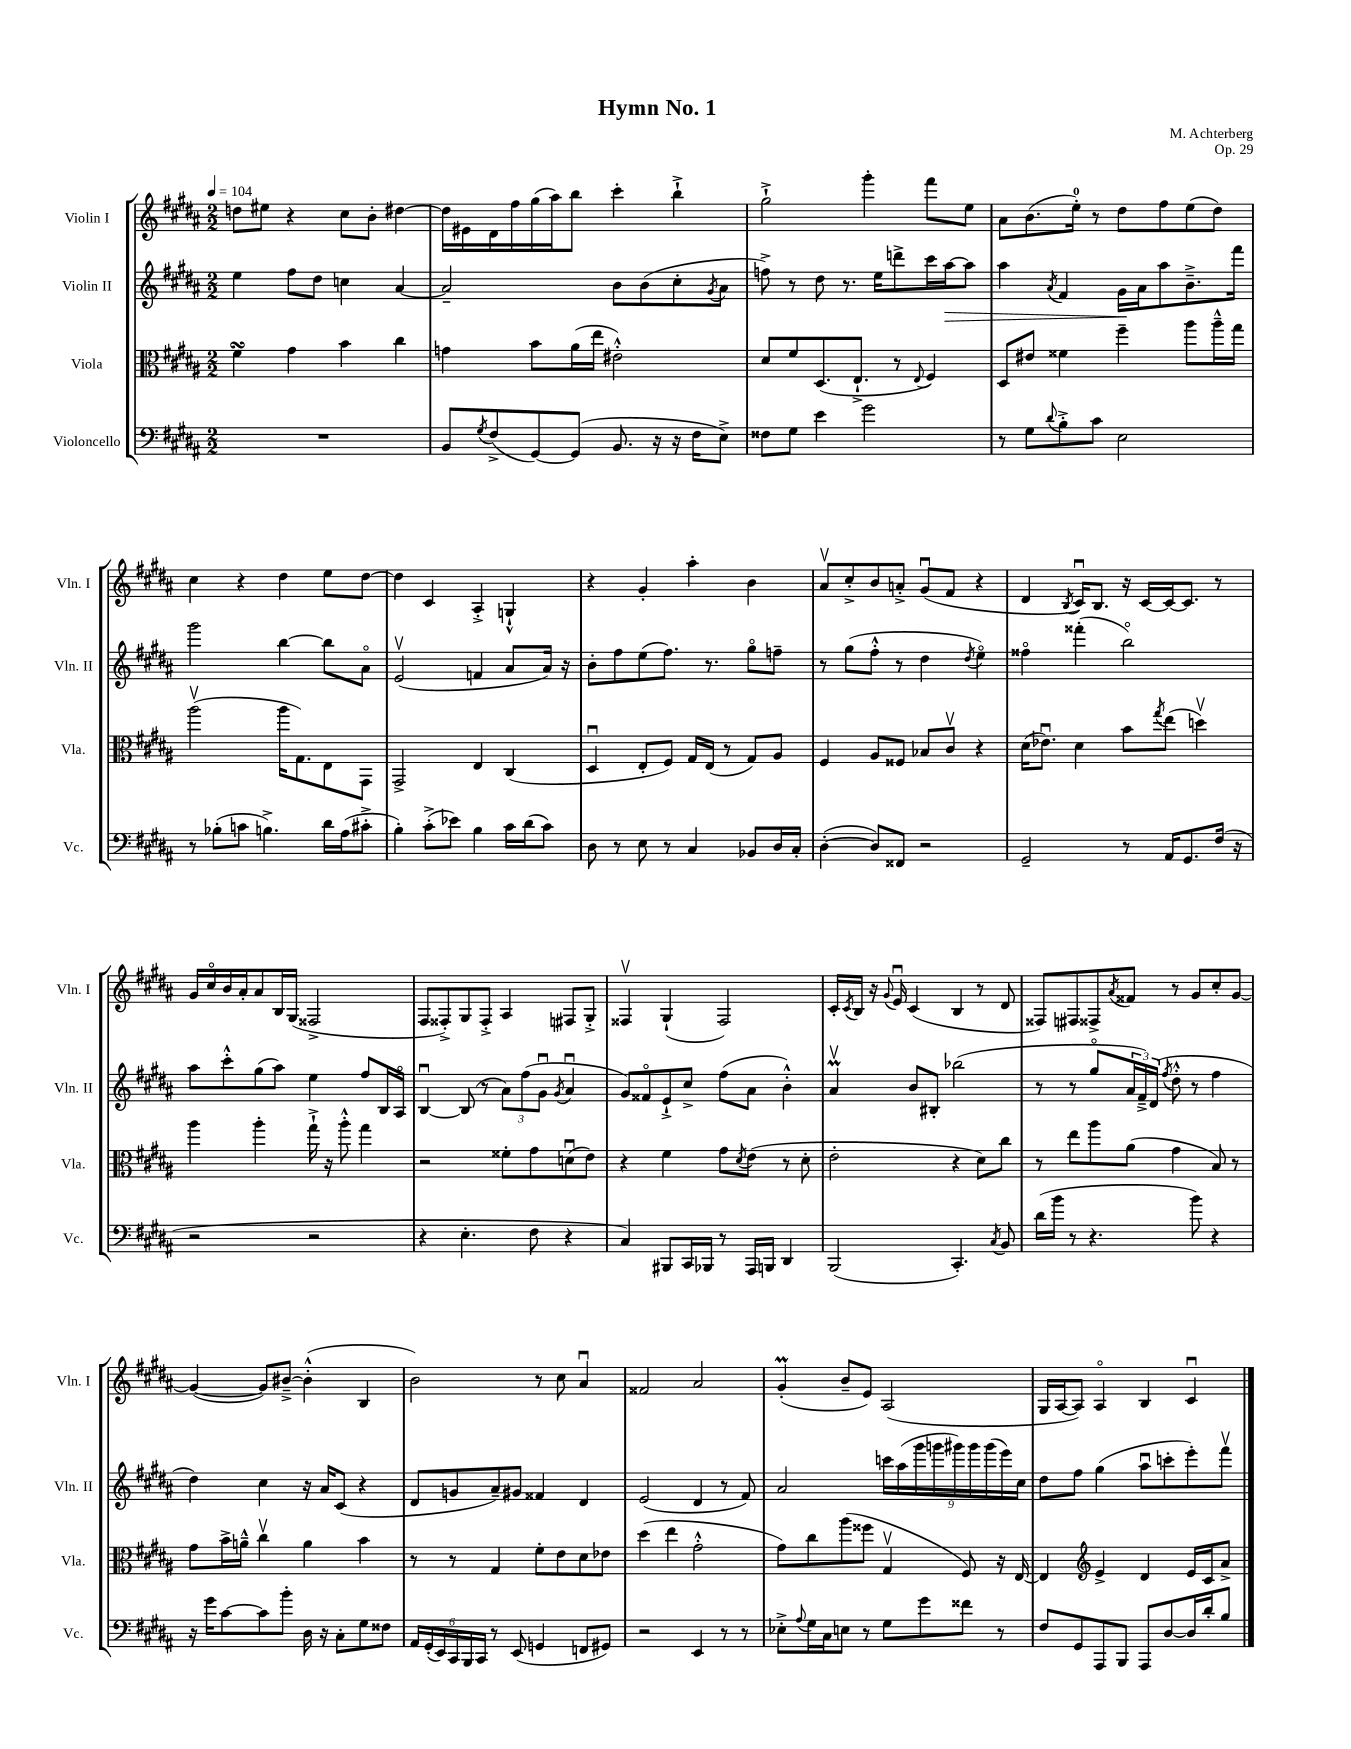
\header { title = "Hymn No. 1" composer = "M. Achterberg" opus = "Op. 29" }
<<
\new StaffGroup <<
\new Staff = "s0" \with { instrumentName = "Violin I" shortInstrumentName = "Vln. I" } {
    \clef treble \key b \major \numericTimeSignature \time 2/2 \tempo 4 = 104
    d''8 eis''8 r4 cis''8 b'8-. dis''4~ |
    dis''16 eis'16 dis'16 fis''16 gis''16( ais''16) b''8 cis'''4-. b''4-!-> |
    gis''2-!-> gis'''4-. fis'''8 e''8 |
    ais'8 b'8.( e''16-0-.) r8 dis''8 fis''8 e''8( dis''8) |
    cis''4 r4 dis''4 e''8 dis''8~ |
    dis''4 cis'4 ais4-.-> g4-!-^ |
    r4 gis'4-. ais''4-. b'4 |
    ais'8\upbow cis''8-.-> b'8 a'8-.-> gis'8\downbow( fis'8 r4 |
    dis'4 \acciaccatura { b8 } cis'16\downbow) b8. r16 cis'16~ cis'16~ cis'8. r8 |
    gis'16 cis''16\flageolet b'16 ais'16-. ais'8 b16 gis16( fisis2-> |
    fis8 fisis8-.->) gis8 fisis8-.-> ais4 fis8 gis8-.-> |
    fisis4\upbow gis4-!( fisis2) |
    cis'16-. \acciaccatura { cis'8 } b16 r16 \appoggiatura { gis'8 } e'16\downbow cis'4( b4 r8 dis'8 |
    fisis8) fis8 fisis8-> \acciaccatura { ais'8 } fisis'8 r8 gis'8 cis''8-. gis'8~ |
    gis'4~( gis'8) bis'8~---> bis'4-.-^( b4 |
    b'2) r8 cis''8 ais'4\downbow |
    fisis'2 ais'2 |
    gis'4-.\prall( b'8-- e'8) ais2( |
    gis16 ais16~ ais8) ais4\flageolet b4 cis'4\downbow \bar "|." |
}
\new Staff = "s1" \with { instrumentName = "Violin II" shortInstrumentName = "Vln. II" } {
    \clef treble \key b \major \numericTimeSignature \time 2/2
    e''4 fis''8 dis''8 c''4 ais'4~ |
    ais'2-- b'8 b'8( cis''8-. \acciaccatura { gis'8 } ais'8 |
    f''8->) r8 dis''8 r8. e''16 d'''8-> cis'''16 ais''16~\> ais''8 |
    ais''4 \acciaccatura { ais'8 } fis'4 gis'16\! ais'16 ais''8 b'8.---> fis'''16 |
    gis'''2 b''4~ b''8 ais'8\flageolet |
    e'2\upbow( f'4 ais'8 ais'16) r16 |
    b'8-. fis''8 e''8( fis''8.) r8. gis''8\flageolet f''8-- |
    r8 gis''8( fis''8-.-^ r8 dis''4 \acciaccatura { dis''8 } e''4\flageolet) |
    fisis''4\flageolet fisis'''4-.( b''2\flageolet) |
    ais''8 cis'''8-.-^ gis''8( ais''8) e''4 fis''8 b16 ais16\flageolet |
    b4~\downbow b8( r8 \tuplet 3/2 { ais'8) fis''8( gis'8\downbow } \acciaccatura { gis'8 } ais'4\downbow |
    gis'8) fisis'8\flageolet e'8-!-> cis''8-> fis''8( ais'8 b'4-.-^) |
    ais'4\upbow\prall b'8 bis8-. bes''2( |
    r8 r8 gis''8\flageolet \tuplet 3/2 { ais'16 fis'16--->) dis'16( } \acciaccatura { fis''8 } dis''8-.-^ r8 fis''4 |
    dis''4) cis''4 r16 ais'16 cis'8( r4 |
    dis'8 g'8 ais'8--) gis'8 fisis'4 dis'4 |
    e'2( dis'4 r8 fis'8) |
    ais'2 \tuplet 9/8 { c'''16 ais''16( gis'''16 g'''16 gis'''16) gis'''16 gis'''16( e'''16) cis''16 } |
    dis''8 fis''8 gis''4( ais''8\downbow c'''8-. e'''8-.) fis'''8\upbow \bar "|." |
}
\new Staff = "s2" \with { instrumentName = "Viola" shortInstrumentName = "Vla." } {
    \clef alto \key b \major \numericTimeSignature \time 2/2
    fis'4\turn gis'4 b'4 cis''4 |
    g'4 b'8 ais'16( e''16 eis'2-.-^) |
    dis'8 fis'8 dis8.( e8.-!-> r8 \appoggiatura { e8 } fis4) |
    dis8 eis'8 fisis'4 fis''4-- ais''8 ais''16---^ gis''16 |
    ais''2\upbow( ais''16 gis8.) e8 gis,8 |
    gis,2-> e4 cis4( |
    dis4\downbow e8-. fis8) gis16 e16( r8 gis8) ais8 |
    fis4 ais8 fisis8 bes8 cis'8\upbow r4 |
    dis'16( ees'8.\downbow) dis'4 b'8 \acciaccatura { gis''8 } e''8( d''4\upbow) |
    ais''4 ais''4-. gis''16-!-> r16 ais''8-.-^ gis''4 |
    r2 fisis'8-. gis'8 d'8\downbow( e'8) |
    r4 fis'4 gis'8 \acciaccatura { dis'8 } e'8( r8 dis'8-. |
    e'2-. r4 dis'8) cis''8 |
    r8 e''8 ais''8 ais'8( gis'4 b8) r8 |
    gis'8 b'16-> a'16---^ cis''4\upbow a'4 b'4 |
    r8 r8 gis4 fis'8-. e'8 dis'8 ees'8 |
    dis''4( e''4 gis'2-.-^ |
    gis'8) cis''8 ais''8( fisis''8 gis4\upbow fis8) r16 e16~ |
    e4 \clef treble e'4-> dis'4 e'16 cis'16 ais'8-> \bar "|." |
}
\new Staff = "s3" \with { instrumentName = "Violoncello" shortInstrumentName = "Vc." } {
    \clef bass \key b \major \numericTimeSignature \time 2/2
    R1 |
    b,8 \acciaccatura { gis8 } fis8->( gis,8~) gis,8( b,8. r16 r16 fis16 e8->) |
    fisis8 gis8 e'4 gis'2 |
    r8 gis8 \appoggiatura { dis'8 } b8-.-> cis'8 e2 |
    r8 bes8-.( c'8 b4.->) dis'16 ais16( cis'8-.-> |
    b4-.) cis'8-.->( ees'8) b4 cis'16 dis'16( cis'8) |
    dis8 r8 e8 r8 cis4 bes,8 dis16 cis16-. |
    dis4~-.( dis8) fisis,8 r2 |
    gis,2-- r8 ais,16 gis,8. fis16( r16 |
    r2 r2 |
    r4 e4.-. fis8 r4 |
    cis4) bis,,8 cis,16 bes,,16 r8 ais,,16 b,,16 dis,4 |
    b,,2( cis,4.-.) \acciaccatura { cis8 } b,8 |
    dis'16( b'16 r8 r4. b'8) r4 |
    r16 gis'16 cis'8~ cis'8 b'8-. dis16 r16 cis8-. gis8 fisis8 |
    \tuplet 6/4 { ais,16 gis,16-.( e,16) cis,16 b,,16 cis,16 } r8 e,8( g,4 f,8 gis,8) |
    r2 e,4 r8 r8 |
    ees8-.-> \appoggiatura { ais8 } gis16 cis16 e8 r8 gis8 gis'8 fisis'8 r8 |
    fis8 gis,8 ais,,8 b,,8 ais,,8 dis8~ dis16 dis'16-. b8 \bar "|." |
}
>>
>>
\layout { \context { \Score \remove "Bar_number_engraver" } }
